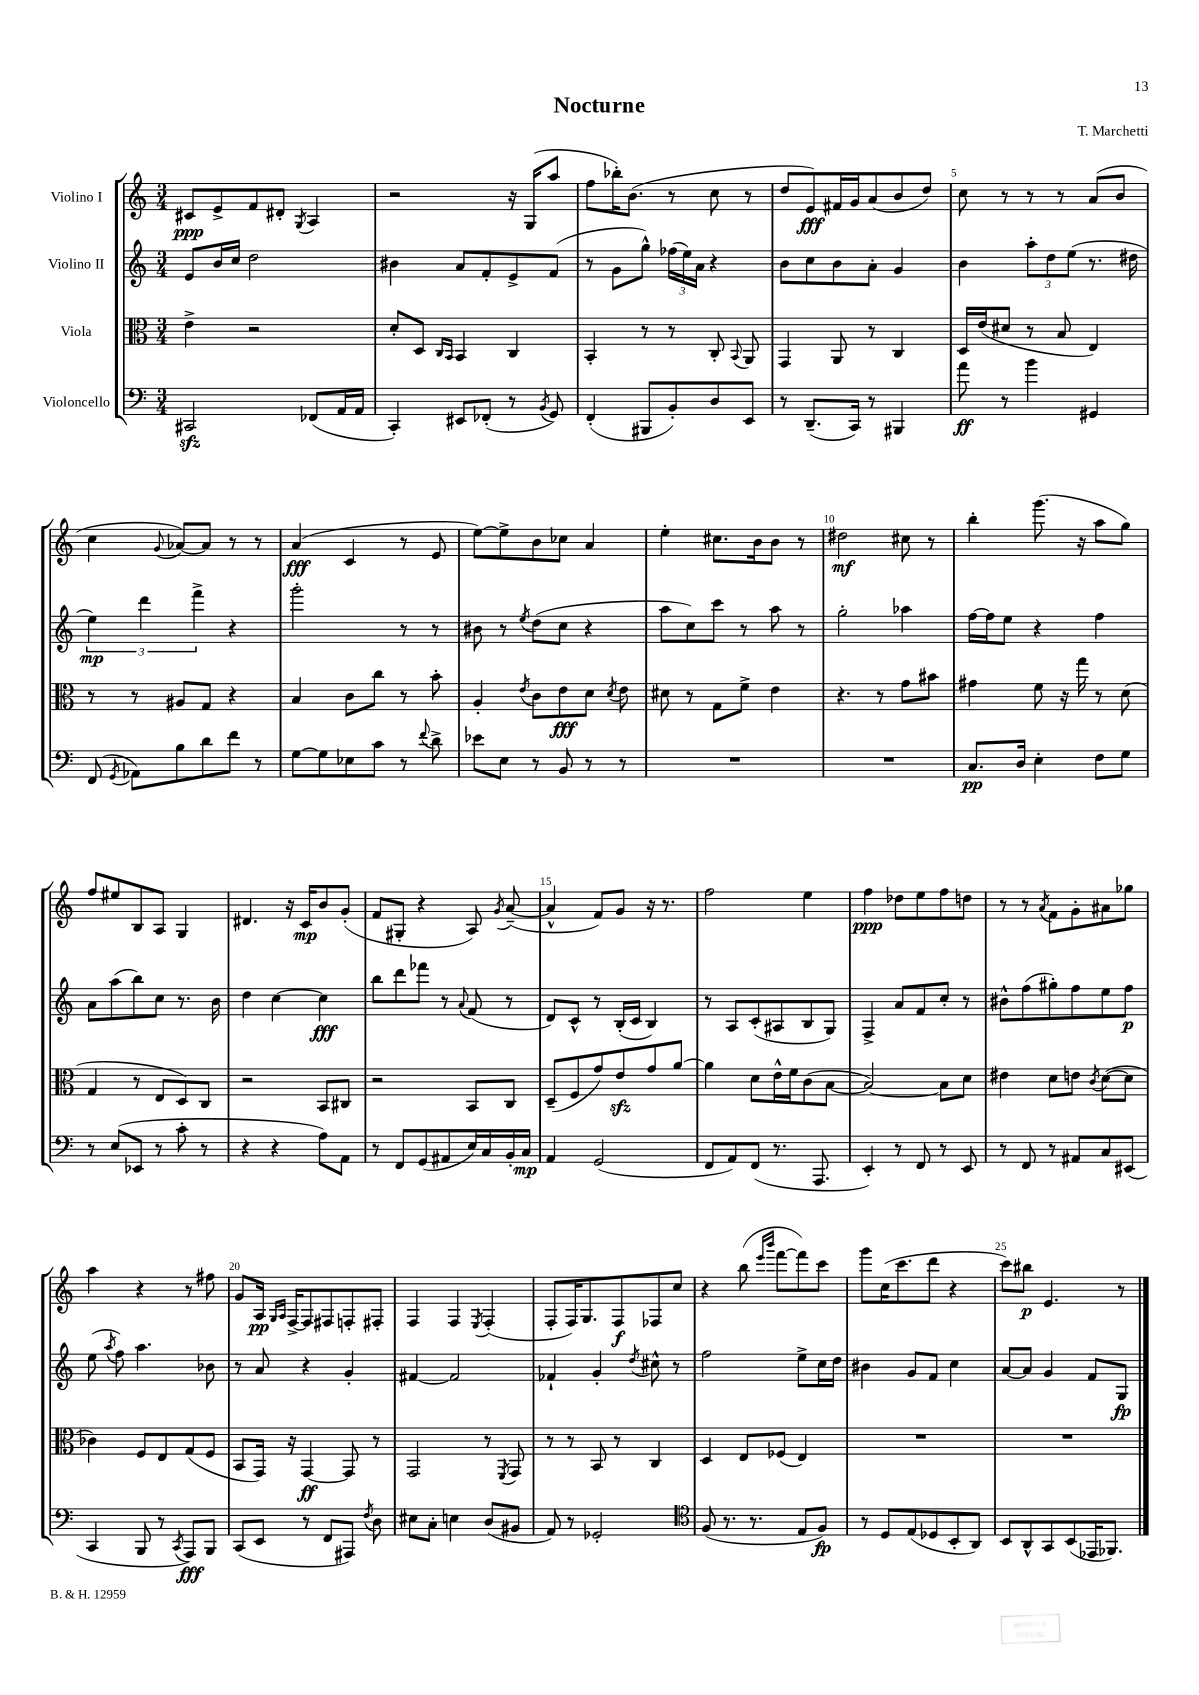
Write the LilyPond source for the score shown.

\header { title = "Nocturne" composer = "T. Marchetti" }
<<
\new StaffGroup <<
\new Staff = "s0" \with { instrumentName = "Violino I" } {
    \clef treble \key c \major \numericTimeSignature \time 3/4
    \autoBeamOff cis'8[\ppp e'8-> f'8 dis'8]-. \acciaccatura { g8 } a4 |
    r2 r16 g16[( a''8] |
    f''8[ bes''16-.) b'8.]( r8 c''8 r8 |
    d''8[ e'8\fff) fis'16 g'16 a'8( b'8 d''8]) |
    c''8 r8 r8 r8 a'8[( b'8] |
    c''4 \appoggiatura { g'8 } aes'8[~) aes'8] r8 r8 |
    a'4\fff( c'4 r8 e'8 |
    e''8[~) e''8-> b'8 ces''8] a'4 |
    e''4-. cis''8.[ b'16 b'8] r8 |
    dis''2\mf cis''8 r8 |
    b''4-. g'''8.( r16 a''8[ g''8]) |
    f''8[ eis''8 b8 a8] g4 |
    dis'4. r16 c'16[\mp b'8 g'8]-.( |
    f'8[ gis8]-. r4 a8) \acciaccatura { g'8 } a'8~--( |
    a'4-^ f'8[) g'8] r16 r8. |
    f''2 e''4 |
    f''4\ppp des''8[ e''8 f''8 d''8] |
    r8 r8 \acciaccatura { a'8 } f'8[ g'8-. ais'8 ges''8] |
    a''4 r4 r8 fis''8 |
    g'8[ a16]\pp \grace { g16[ a16] } f16[~-> f8 fis8 f8-. fis8]-. |
    f4 f4 \acciaccatura { e8 } f4-.( |
    f8[-. f16) g8. f8\f fes8 c''8] |
    r4 b''8( \grace { e'''16[ b'''16] } f'''8[~ f'''8) c'''8] |
    g'''8[ c''16( c'''8. d'''8] r4 |
    c'''8[) bis''8]\p e'4. r8 \bar "|." |
}
\new Staff = "s1" \with { instrumentName = "Violino II" } {
    \clef treble \key c \major \numericTimeSignature \time 3/4
    \autoBeamOff e'8[ b'16 c''16] d''2 |
    bis'4 a'8[ f'8-. e'8-> f'8]( |
    r8 g'8[ g''8]-^) \tuplet 3/2 { fes''16[( e''16) a'16] } r4 |
    b'8[ c''8 b'8 a'8]-. g'4 |
    b'4 \tuplet 3/2 { a''8[-. d''8 e''8]( } r8. dis''16 |
    \tuplet 3/2 { e''4\mp) d'''4 f'''4-> } r4 |
    g'''2-. r8 r8 |
    bis'8 r8 \acciaccatura { e''8 } d''8[( c''8] r4 |
    a''8[ c''8) c'''8] r8 a''8 r8 |
    g''2-. aes''4 |
    f''16[~ f''16 e''8] r4 f''4 |
    a'8[ a''8( b''8) c''8] r8. b'16 |
    d''4 c''4~ c''4\fff |
    b''8[ d'''8 fes'''8] r8 \appoggiatura { a'8 } f'8( r8 |
    d'8[) c'8]-^ r8 b16[-.( c'16] b4) |
    r8 a8[ c'8-.( ais8 b8 g8]) |
    f4-> a'8[ f'8 c''8]-. r8 |
    bis'8[-^ f''8( gis''8-.) f''8 e''8 f''8]\p |
    e''8( \acciaccatura { a''8 } f''8) a''4. bes'8 |
    r8 a'8 r4 g'4-. |
    fis'4~ fis'2 |
    fes'4-! g'4-. \acciaccatura { d''8 } cis''8-^ r8 |
    f''2 e''8[-> c''16 d''16] |
    bis'4 g'8[ f'8] c''4 |
    a'8[~ a'8] g'4 f'8[ g8]\fp \bar "|." |
}
\new Staff = "s2" \with { instrumentName = "Viola" } {
    \clef alto \key c \major \numericTimeSignature \time 3/4
    \autoBeamOff e'4-> r2 |
    d'8[-. d8] \grace { c16[ b,16] } b,4 c4 |
    b,4-. r8 r8 c8-. \appoggiatura { b,8 } a,8 |
    g,4 a,8 r8 c4 |
    d16[ e'16( dis'8] r8 b8 e4) |
    r8 r8 ais8[ g8] r4 |
    b4 c'8[ c''8] r8 b'8-. |
    a4-. \acciaccatura { e'8 } c'8[ e'8\fff d'8] \acciaccatura { d'8 } e'8 |
    dis'8 r8 g8[ f'8]-> e'4 |
    r4. r8 g'8[ bis'8] |
    gis'4 f'8 r16 g''16 r8 d'8( |
    g4 r8 e8[ d8) c8] |
    r2 b,8[ cis8] |
    r2 b,8[ c8] |
    d8[--( f8 g'8) e'8\sfz g'8 a'8]~ |
    a'4 d'8[ e'16-^ f'16 c'8( b8]~ |
    b2~) b8[ d'8] |
    eis'4 d'8[ e'8] \acciaccatura { c'8 } d'8[~( d'8] |
    ces'4) f8[ e8 g8( f8] |
    b,8[ g,16]) r16 g,4~\ff g,8 r8 |
    g,2 r8 \acciaccatura { f,8 } g,8 |
    r8 r8 b,8 r8 c4 |
    d4 e8[ fes8]( e4) |
    R2. |
    R2. \bar "|." |
}
\new Staff = "s3" \with { instrumentName = "Violoncello" } {
    \clef bass \key c \major \numericTimeSignature \time 3/4
    \autoBeamOff cis,2\sfz fes,8[( a,16 a,16] |
    c,4-.) eis,8[ fes,8]-.( r8 \acciaccatura { b,8 } g,8) |
    f,4-.( bis,,8[ b,8-.) d8 e,8] |
    r8 d,8.[--( c,16]) r8 bis,,4 |
    a'8\ff r8 b'4 gis,4 |
    f,8( \acciaccatura { g,8 } aes,8[) b8 d'8 f'8] r8 |
    g8[~ g8 ees8 c'8] r8 \appoggiatura { f'8 } d'8-> |
    ees'8[ e8] r8 b,8 r8 r8 |
    R2. |
    R2. |
    c8.[\pp d16] e4-. f8[ g8] |
    r8 e8[( ees,8] r8 c'8-. r8 |
    r4 r4 a8[) a,8] |
    r8 f,8[ g,8( ais,8 e16) c16 b,16-. c16]\mp |
    a,4 g,2( |
    f,8[ a,8) f,8]( r8. a,,8. |
    e,4-.) r8 f,8 r8 e,8 |
    r8 f,8 r8 ais,8[ c8 eis,8]( |
    c,4 b,,8 r8 \acciaccatura { c,8 } a,,8[\fff) b,,8] |
    c,8[( e,8] r8 f,8[ ais,,8]) \acciaccatura { f8 } d8 |
    eis8[ c8]-. e4 d8[( bis,8] |
    a,8) r8 ges,2-. |
    \clef tenor f8( r8. r8. e8[ f8]\fp) |
    r8 d8[ e8( des8 b,8-. a,8]) |
    b,8[ a,8-^ g,8 b,8( ees,16 fes,8.]) \bar "|." |
}
>>
>>
\layout { \context { \Score \override BarNumber.break-visibility = ##(#f #t #t) barNumberVisibility = #(every-nth-bar-number-visible 5) } }
